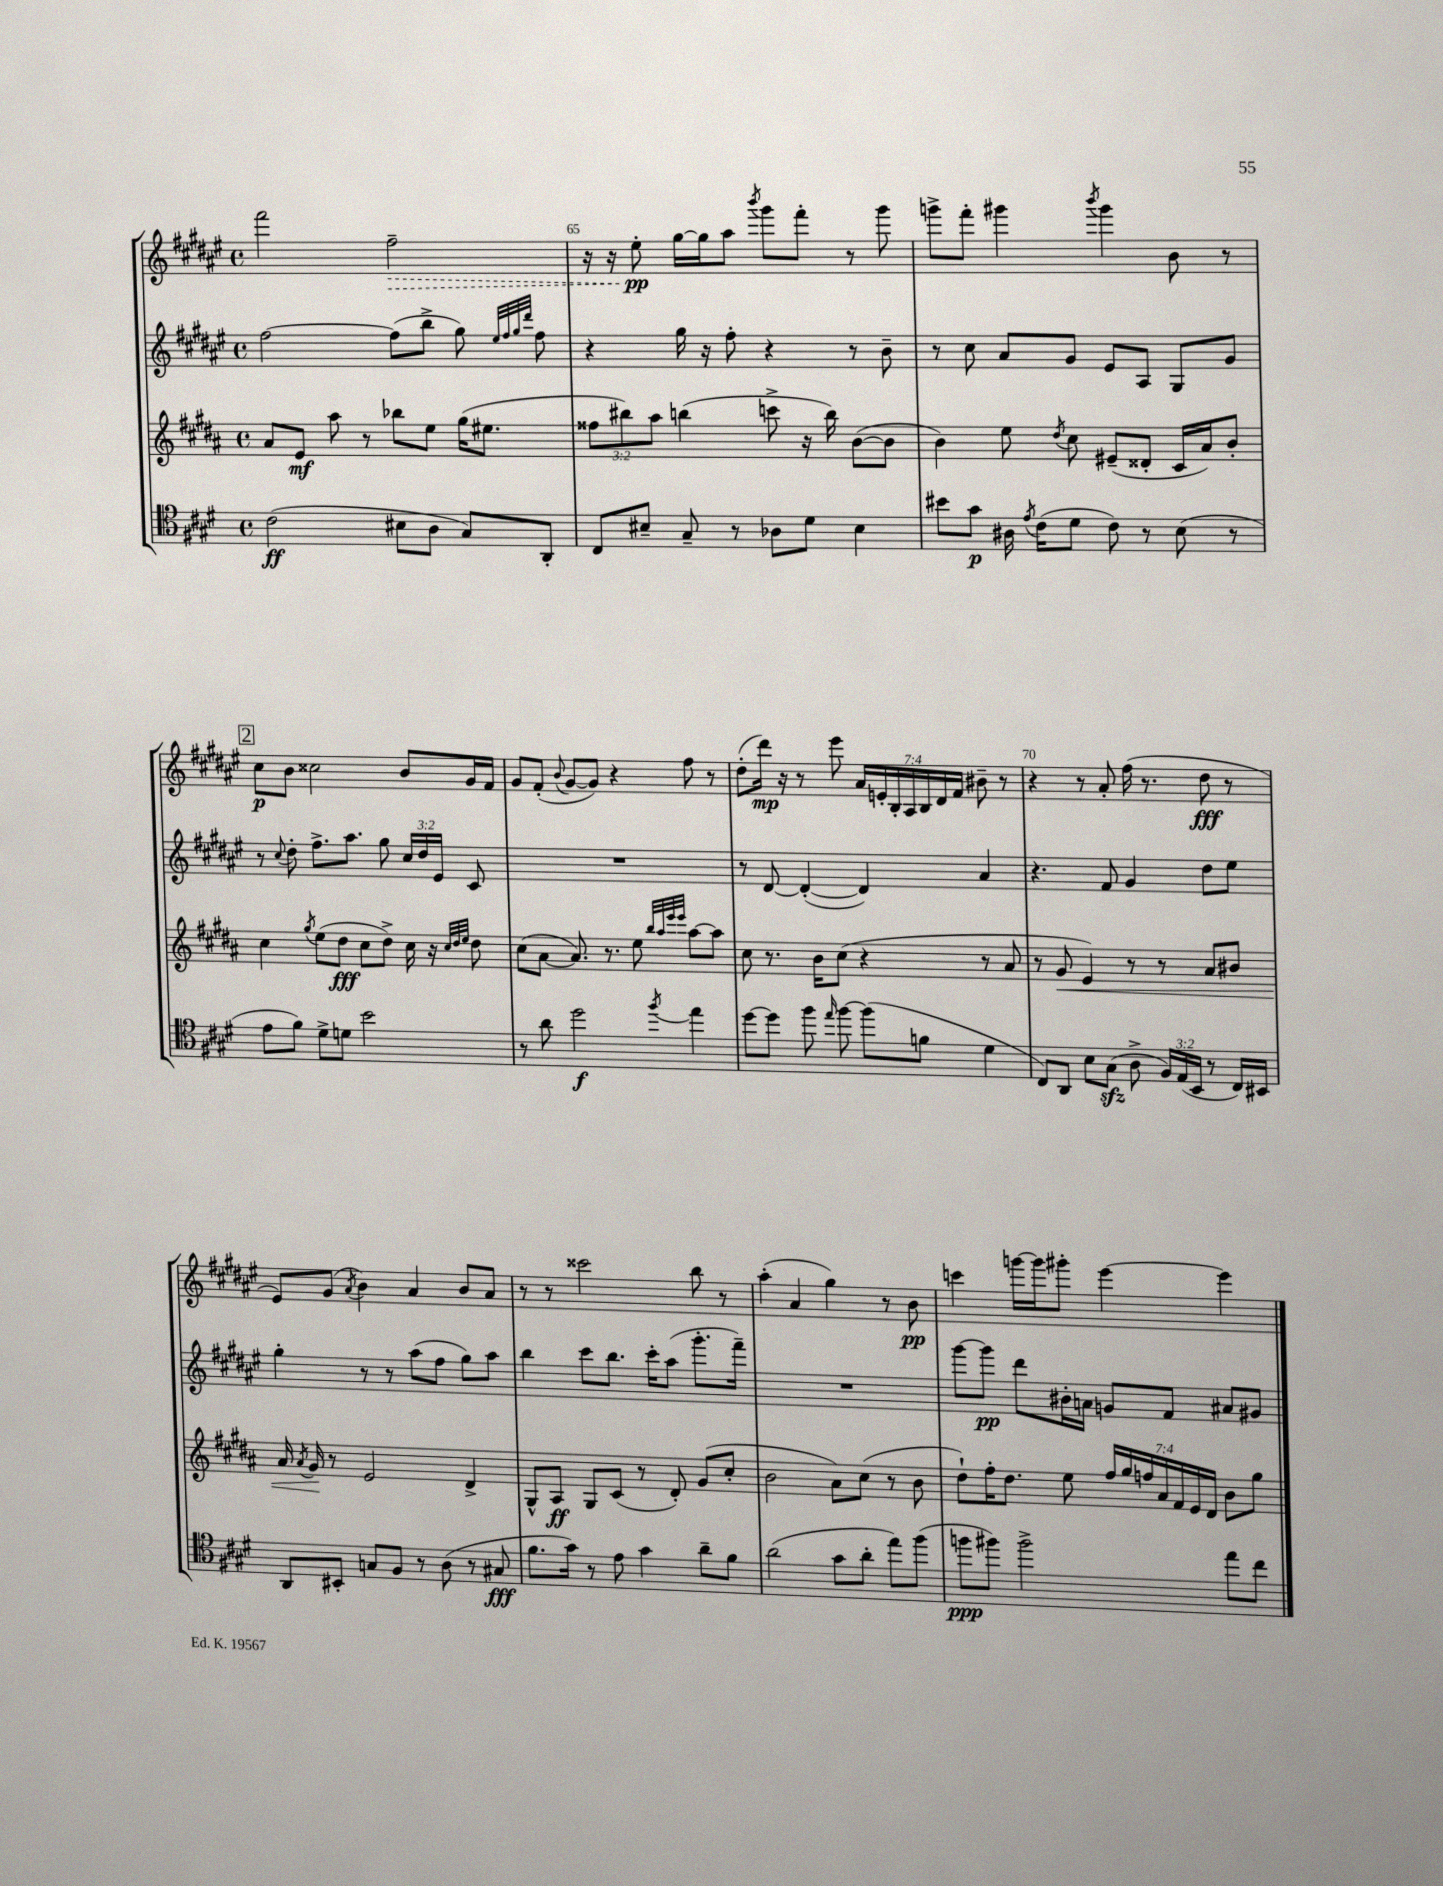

**kern	**kern	**kern	**kern
*staff4	*staff3	*staff2	*staff1
*clefC4	*clefG2	*clefG2	*clefG2
*k[f#c#g#d#]	*k[f#c#g#d#a#]	*k[f#c#g#d#a#e#]	*k[f#c#g#d#a#e#]
*M4/4	*M4/4	*M4/4	*M4/4
*met(c)	*met(c)	*met(c)	*met(c)
(2c#	8a#	[2ff#	2fff#
.	8e	.	.
.	8aa#	.	.
.	8r	.	.
8B#	8bb-	(8ff#]	2ff#~
8A	8ee	8bb^	.
8G#)	(16gg#	8gg#)	.
.	8.ee#	.	.
.	.	32qqee#	.
.	.	32qqff#	.
.	.	32qqgg#	.
.	.	32qqddd#	.
8AA'	.	8ff#	.
=	=	=	=
8C#	12ff##	4r	16r
.	.	.	16r
.	12bb#)	.	.
8B#~	.	.	8ee#'
.	12aa#	.	.
8G#~	(4bb	16gg#	[16gg#
.	.	16r	16gg#]
8r	.	8ff#'	8aa#
.	.	.	8qbbb
8A-	8ccc^	4r	8ggg#
8d#	16r	.	8fff#'
.	16bb)	.	.
4B#	([8b	8r	8r
.	8b]	8b~	8ggg#
=	=	=	=
8b#	4b)	8r	8ggg^
8g#	.	8cc#	8fff#'
16A#	8ee	8a#	4ggg#
8qe	.	.	.
(16c#	.	.	.
.	8qdd#	.	.
8d#	8cc#	8g#	.
.	.	.	8qbbb
8c#)	(8e#~	8e#	4ggg#
8r	8d##'	8A#	.
(8B	16c#	8G#	8b
.	16a#)	.	.
8r	8b'	8g#	8r
=	=	=	=
8e	4cc#	8r	8cc#
.	.	8qqcc#	.
8f#)	.	8dd#'	8b
.	8qgg#	.	.
8d#^	(8ee	8.ff#^	2cc##
8d	8dd#	.	.
.	.	8.aa#	.
2b	8cc#	.	.
.	8dd#^)	8gg#	.
.	16cc#	24cc#	8b
.	.	24dd#	.
.	16r	.	.
.	.	24e#	.
.	32qqcc#	.	.
.	32qqdd#	.	.
.	32qqee	.	.
.	8dd#	8c#	16g#
.	.	.	16f#
=	=	=	=
8r	(8cc#	1r	8g#
8a	[8a#	.	(8f#'
.	.	.	8qqb
2dd#	8.a#])	.	[8g#
.	.	.	8g#])
.	8.r	.	.
.	.	.	4r
.	8ee	.	.
.	32qqbb	.	.
.	32qqaa#	.	.
.	32qqeee	.	.
8qff#	32qqeee	.	.
4ee	[8aa#	.	8ff#
.	8aa#]	.	8r
=	=	=	=
[8dd#	8cc#	8r	(8dd#'
8dd#]	8.r	[8d#	16ddd#)
.	.	.	16r
8ff#	.	(4d#'_	8r
.	16b	.	.
16qqee	.	.	.
[8ff#	(8cc#	.	8eee#
(8ff#]	4r	4d#])	28a#
.	.	.	28e'
.	.	.	28B'
.	.	.	28A#
8f	.	.	.
.	.	.	28B
.	.	.	28d#
.	.	.	28f#
4d#	8r	4a#	8b#~
.	8a#	.	8r
=	=	=	=
8C#)	8r	4.r	4r
8AA	8g#	.	.
8B	4e)	.	8r
(8G#	.	8f#	8a#'
8A^	8r	4g#	(16ff#
.	.	.	8.r
24F#)	8r	.	.
(24E	.	.	.
24BB	.	.	.
8r	8a#	8dd#	8dd#
16C#)	8b#	8ee#	8r
16BB#	.	.	.
=	=	=	=
8AA	16a#	4gg#'	8e#)
.	8qa#	.	.
.	16g#	.	.
8BB#'	8r	.	(8g#
.	.	.	8qa#
8G	2e	8r	4b)
8F#	.	8r	.
8r	.	(8aa#	4a#
(8A	.	8ff#	.
8r	4d#^	8gg#)	8b
8G#	.	8aa#	8a#
=	=	=	=
8.f#	8G#^^	4bb	8r
.	8A#	.	8r
16g#)	.	.	.
8r	8G#	8ccc#	2ccc##
8e	(8c#	8.bb	.
4g#	8r	.	.
.	.	16ccc#'	.
.	8d#')	(8aa#	.
8a~	(8g#	8.ggg#'	8bb
8f#	8cc#'	.	8r
.	.	16fff#~)	.
=	=	=	=
(2a	2b	1r	(4aa#'
.	.	.	4a#
8g#	8a#)	.	4gg#)
8a'	(8cc#	.	.
8ee)	8r	.	8r
(8ff#	8b	.	8b
=	=	=	=
8ff	8dd#`)	[8ggg#	4ccc
8ff#)	16ff#'	8ggg#]	.
.	8.dd#	.	.
2ff#^	.	8ddd#	[16ggg
.	.	.	16ggg]
.	8ee	16b#'	8ggg#'
.	.	16a	.
.	28ff#	8g	[4eee#
.	28gg#	.	.
.	28ff	.	.
.	28a#	.	.
.	.	8f#	.
.	28f#	.	.
.	28e	.	.
.	28d#	.	.
8ee	8b	8a#	4eee#]
8cc#	8gg#	8g#	.
==	==	==	==
*-	*-	*-	*-
